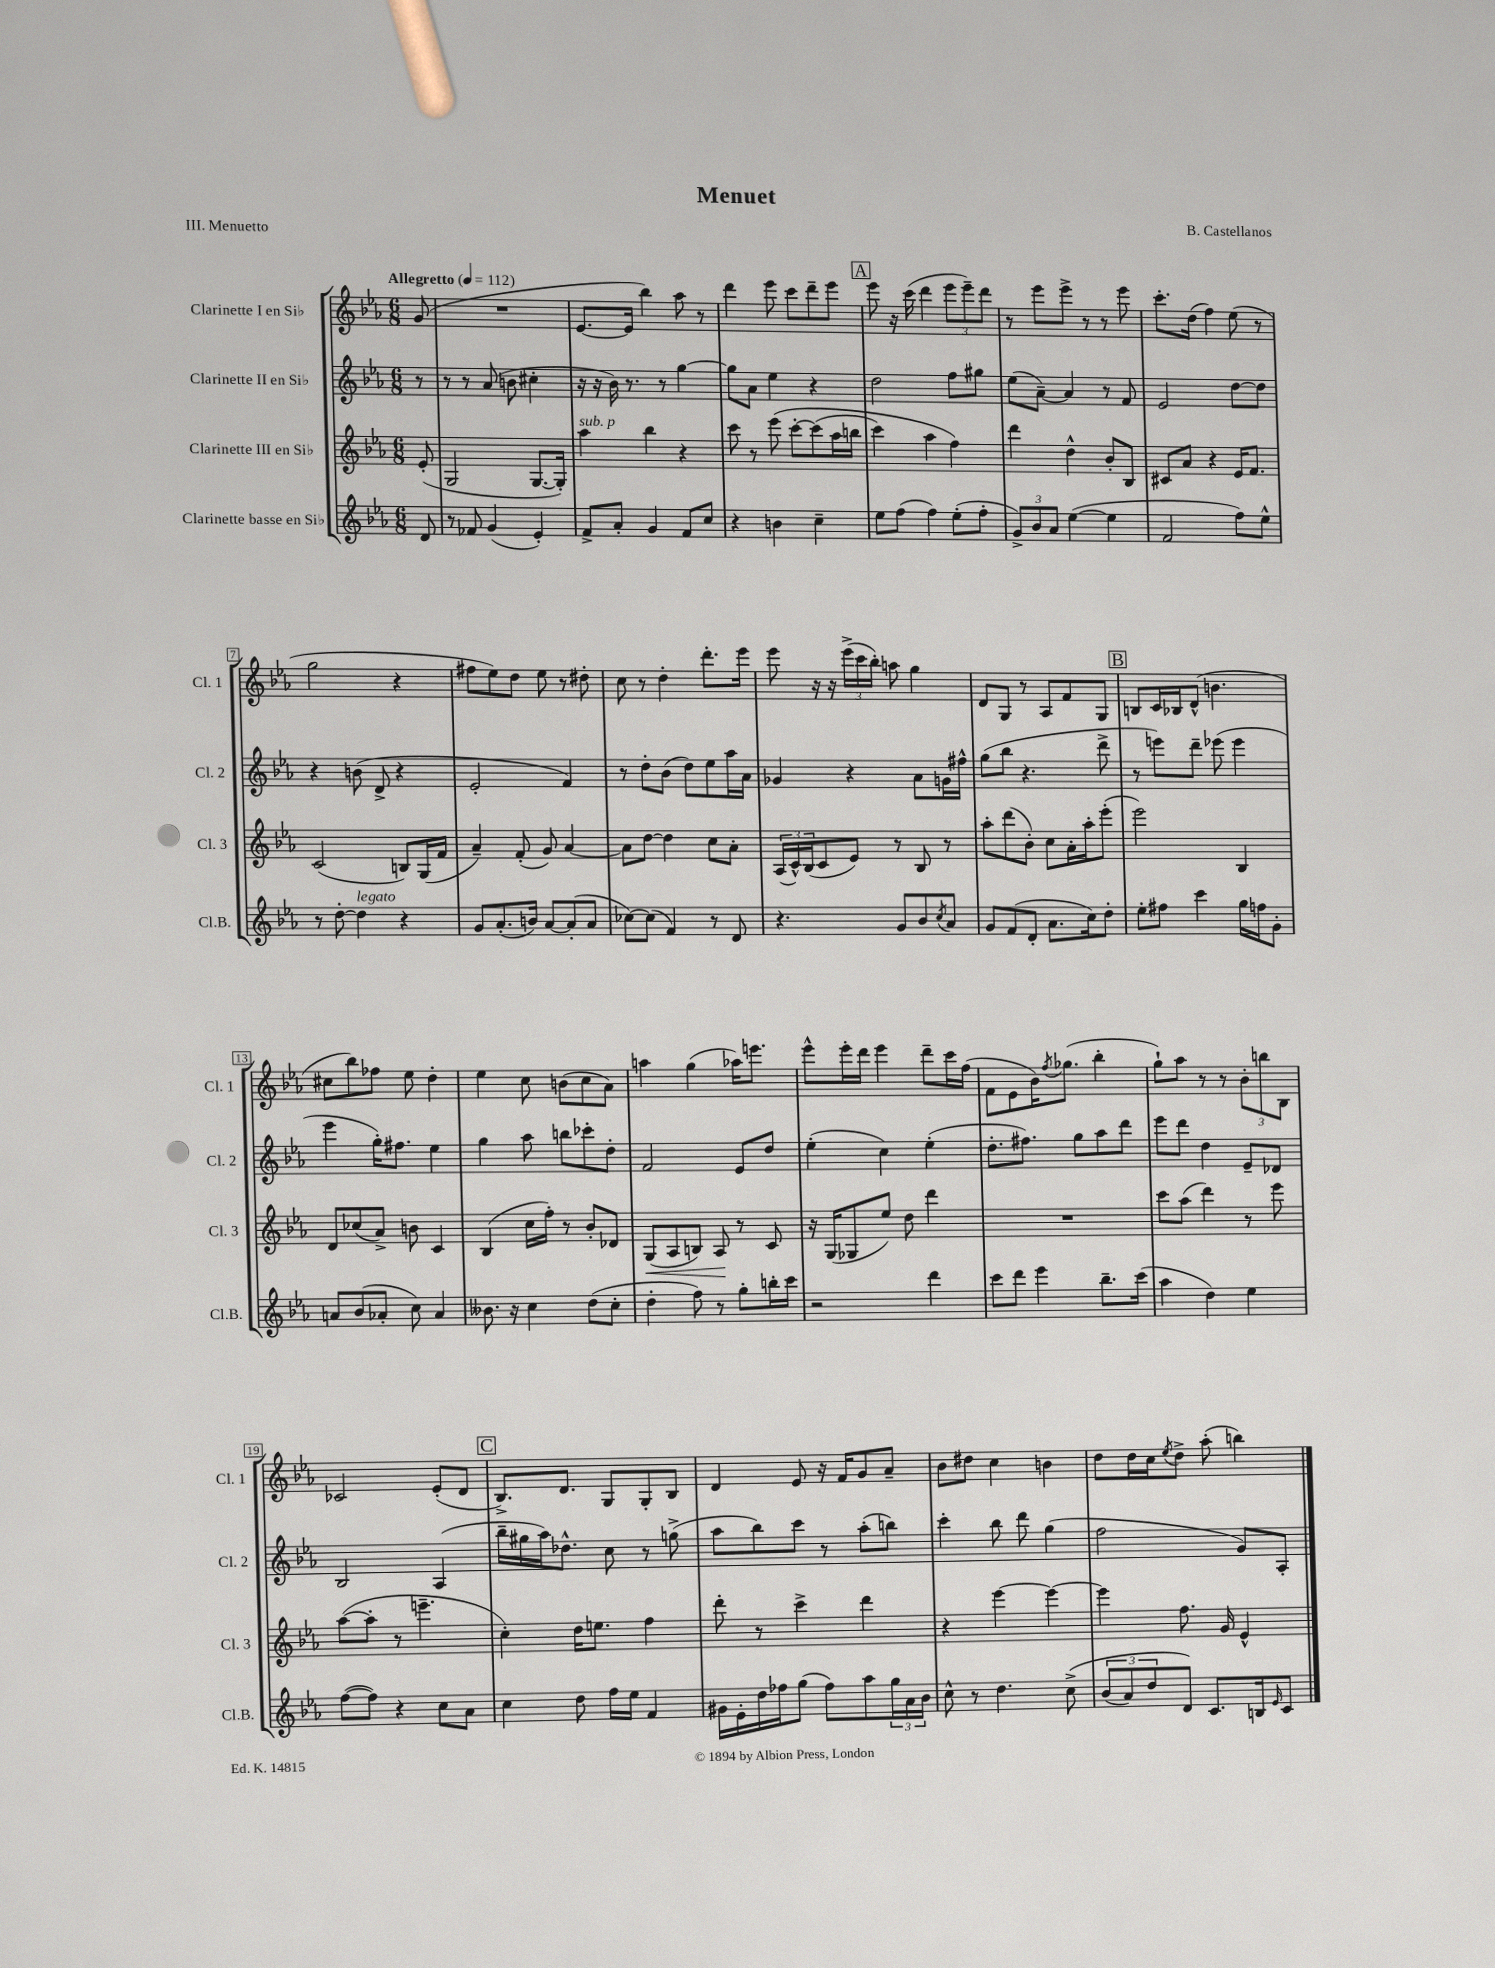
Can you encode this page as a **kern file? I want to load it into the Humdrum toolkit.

**kern	**kern	**kern	**kern
*staff4	*staff3	*staff2	*staff1
*clefG2	*clefG2	*clefG2	*clefG2
*k[b-e-a-]	*k[b-e-a-]	*k[b-e-a-]	*k[b-e-a-]
*M6/8	*M6/8	*M6/8	*M6/8
*MM112	*MM112	*MM112	*MM112
8d	(8e-'	8r	(8g
=	=	=	=
8r	2G	8r	2.r
8f-	.	8r	.
(4g	.	(8a-	.
.	.	8b	.
4e-')	[8.G	4cc#'	.
.	16G'])	.	.
=	=	=	=
8f^	4aa-	16r	[8.e-
.	.	16r	.
8a-'	.	16b-)	.
.	.	8.r	16e-]
4g	4bb-	.	4bb-)
.	.	8r	.
8f	4r	[4gg	8aa-
8cc	.	.	8r
=	=	=	=
4r	8ccc	8gg]	4ddd
.	8r	8a-	.
4b	&(8eee-	4ee-	8eee-
.	[8ccc'	.	8ccc
4cc~	(8ccc]	4r	8ddd~
.	16aa-	.	8eee-
.	16bb	.	.
=	=	=	=
8ee-	4ccc)	2dd	8eee-
(8ff	.	.	16r
.	.	.	(16ccc
4ff)	4aa-	.	4ddd
(8ee-'	4ff&)	8ff	12eee-
.	.	.	12eee-~)
8ff'	.	8gg#	.
.	.	.	12ddd
=	=	=	=
12g^)	4ddd	(8ee-	8r
12b-	.	.	.
.	.	[8a-~)	8eee-
12a-	.	.	.
([4ee-	4dd^^	4a-]	8eee-^
.	.	.	8r
4ee-]	8b-'	8r	8r
.	8B-	8f	8eee-
=	=	=	=
2f	8c#	2e-	8.ccc'
.	8a-	.	.
.	.	.	(16dd
.	4r	.	4ff)
8ff)	16e-	[8dd	(8ee-
.	8.f	.	.
8ee-^^	.	8dd]	8r
=	=	=	=
8r	(2c	4r	2gg
[8dd'	.	.	.
4dd]	.	(8b	.
.	.	8d^	.
4r	8B)	4r	4r
.	(16G	.	.
.	16f	.	.
=	=	=	=
8g	4a-~)	2e-'	8ff#
(8.a-'	.	.	8ee-)
.	(8f'	.	8dd
16b)	.	.	.
[8a-	8g)	.	8ee-
(8a-']	[4a-	4f)	8r
8a-	.	.	8dd#'
=	=	=	=
[8cc-)	8a-]	8r	8cc
(8cc-]	[8dd	8dd'	8r
4f)	4dd]	(8b-	4dd'
.	.	8dd)	.
8r	8cc	8ee-	8.ddd'
8d	8a-'	16aa-	.
.	.	16a-	16eee-
=	=	=	=
4.r	(24A-	4g-	8eee-
.	24c^^)	.	.
.	(24B-	.	.
.	8c	.	16r
.	.	.	16r
.	8e-)	4r	(24eee-^
.	.	.	24ccc
.	.	.	24bb-')
8g	8r	.	8aa
8b-	8B-	8a-	4gg
8qcc	.	.	.
8a-	8r	16g	.
.	.	16ff#^^	.
=	=	=	=
8g	8aa-'	(8gg	8d
(8f	(8ddd	8bb-	8G
8d'	8b-')	4.r	8r
8.a-	8cc	.	8A-
.	16a-'	.	8f
16cc)	16aa-'	.	.
8dd'	(8eee-'	8ddd^	8G
=	=	=	=
8ee-'	2eee-)	8r	8B
8ff#	.	8eee)	16c
.	.	.	16B-
4ccc	.	8ddd~	(8d^^
.	.	(8eee-	4.b
16gg	4B-	4eee-	.
16ff	.	.	.
8g'	.	.	.
=	=	=	=
8a	8d	4eee-	8cc#
(8b-	(8cc-	.	8bb-)
8a-'	8a-^)	16gg')	8ff-
.	.	8.ff#	.
8cc)	8b	.	8ee-
4a-	4c	4ee-	4dd'
=	=	=	=
8.b--	(4B-	4gg	4ee-
16r	.	.	.
4cc	16cc	8aa-	8cc
.	16ff')	.	.
.	8r	8bb	(8b
(8dd	8b-'	8ccc-'	8cc
8cc'	8d-	8dd'	8a-)
=	=	=	=
4dd'	(8G	2f	4aa
.	8A-	.	.
8ff)	8B)	.	(4gg
8r	8A-	.	.
8gg'	8r	8e-	16aa-)
.	.	.	8.eee
16bb'	8c	8dd	.
16ccc	.	.	.
=	=	=	=
2r	16r	(4ee-'	8eee-^^
.	(16G	.	.
.	8G-	.	16eee-'
.	.	.	16ddd
.	8ee-)	4cc)	4eee-
.	8dd	.	.
4ddd	4ddd	(4ee-'	8ddd~
.	.	.	16ccc
.	.	.	(16ff
=	=	=	=
8ccc	2.r	8.dd'	8f
8ddd	.	.	8e-
.	.	8.ff#)	.
4eee-	.	.	16b-)
.	.	.	8qff
.	.	.	(8.gg-
.	.	8gg	.
8.bb-~	.	8aa-	4bb-'
.	.	8ddd	.
(16ccc	.	.	.
=	=	=	=
4aa-	8ccc	8eee-	8gg`)
.	(8aa-	8ddd	8aa-
4dd)	4ddd)	4dd	8r
.	.	.	8r
4ee-	8r	8e-~	12b-'
.	.	.	12bb
.	8eee-	8d-	.
.	.	.	12B-
=	=	=	=
([8ff	([8aa-	2B-	2c-
8ff])	8aa-']	.	.
4r	8r	.	.
.	4.eee~	.	.
8cc	.	(4A-	(8e-'
8a-	.	.	8d
=	=	=	=
4cc	4cc')	16bb-~	8.B-^)
.	.	16gg#	.
.	.	16aa-)	.
.	.	8.dd-^^	8.d
8dd	16dd	.	.
.	8.ee	.	.
16ff	.	8cc	8G
16ee-	.	.	.
4f	4ff	8r	8G'
.	.	(8gg^	8B-
=	=	=	=
16g#	8ddd'	8aa-	4d
16e-'	.	.	.
16dd	8r	8bb-)	.
16ff-	.	.	.
(8gg	4ccc^	8ccc	8e-
8ff-)	.	8r	16r
.	.	.	16f
8aa-	4ddd	(8aa-'	8g
24gg	.	8bb)	8a-~
24a-	.	.	.
24b-	.	.	.
=	=	=	=
8cc^^	4r	4ccc'	8b-
8r	.	.	8dd#
4.dd	[4eee-	8bb-	4cc
.	.	8ddd	.
.	4eee-_	(4gg	4b
&(8cc^	.	.	.
=	=	=	=
(12b-	4eee-]	2ff	8dd
12a-)	.	.	.
.	.	.	16dd
12dd	.	.	.
.	.	.	16cc
.	.	.	8qee-
8d&)	8.ff	.	8dd^
8.c	.	.	(8aa-'
.	16g	.	.
.	4e-^^	8g)	4bb)
16B	.	.	.
16qqe-	.	.	.
8c	.	8A-'	.
==	==	==	==
*-	*-	*-	*-
